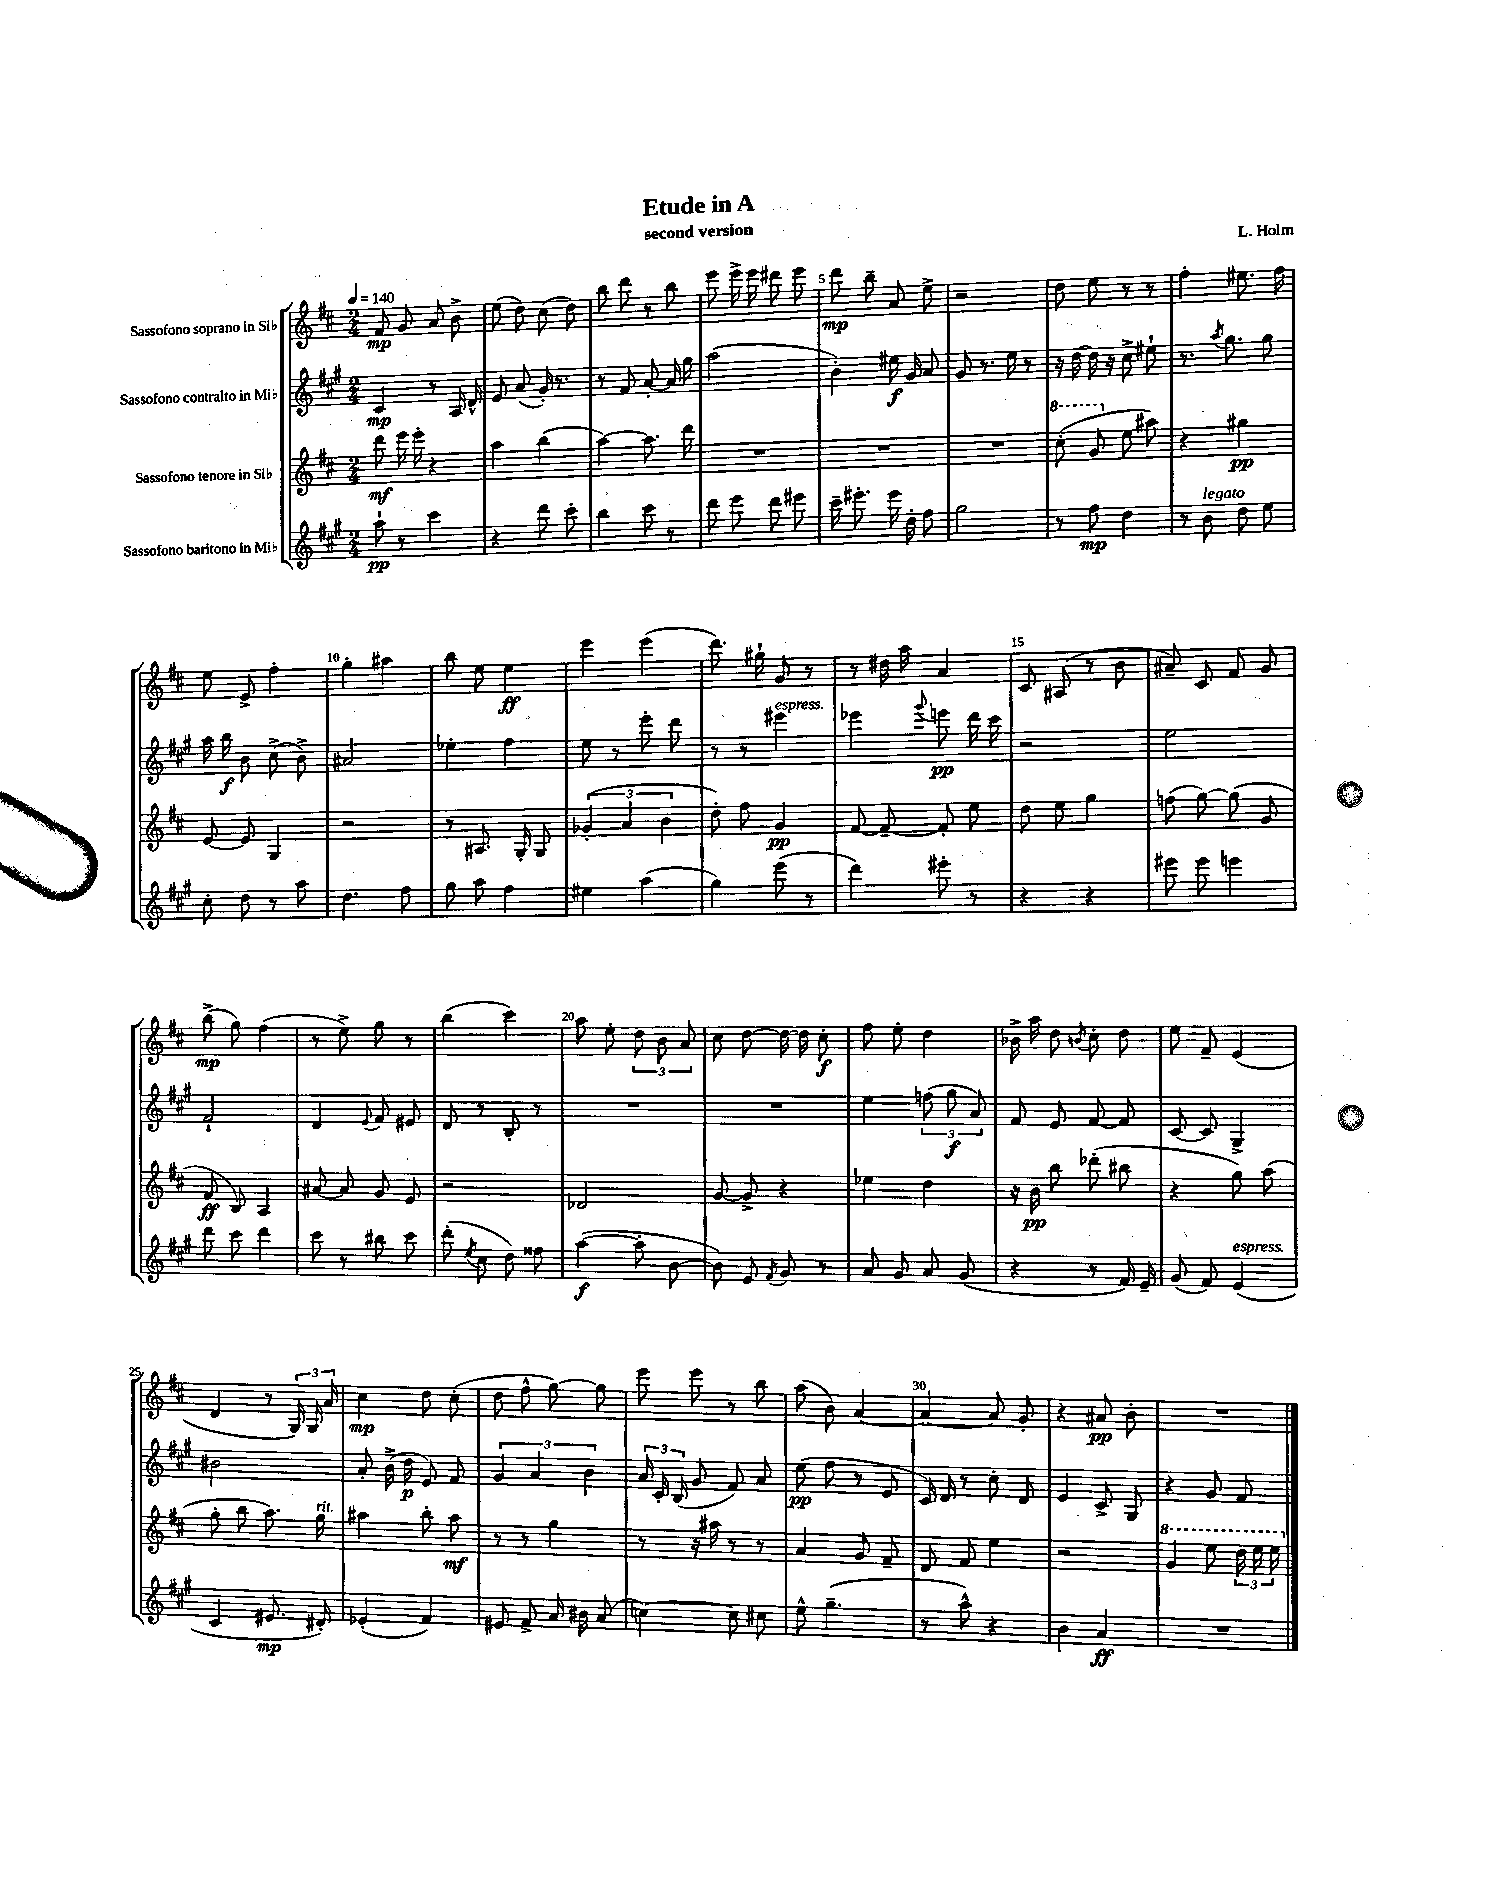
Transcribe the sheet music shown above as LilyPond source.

\header { title = "Etude in A" composer = "L. Holm" subtitle = "second version" }
<<
\new StaffGroup <<
\new Staff = "s0" \with { instrumentName = "Sassofono soprano in Sib" } {
    \clef treble \key d \major \numericTimeSignature \time 2/4 \tempo 4 = 140
    \autoBeamOff fis'8\mp g'8 a'8 b'8-> |
    e''8( d''8) cis''8( d''8) |
    b''8 d'''8 r8 b''8 |
    e'''8 e'''16-> e'''16 dis'''8 e'''8 |
    d'''8\mp b''8-- a'8 e''8-> |
    r2 |
    d''8 e''8 r8 r8 |
    fis''4-. eis''8. fis''16 |
    e''8 e'8-> fis''4-. |
    g''4-. ais''4 |
    b''8 e''8 e''4\ff |
    e'''4 e'''4( |
    d'''8.) gis''16-! g'8 r8 |
    r8 dis''16 a''16 a'4 |
    cis'8 ais8( r8 b'8 |
    ais'8--) cis'8 fis'8 g'8 |
    b''8->\mp( g''8) fis''4( |
    r8 e''8->) g''8 r8 |
    b''4( cis'''4) |
    a''8 e''8-. \tuplet 3/2 { d''8 b'8 a'8 } |
    cis''8 d''8~ d''16~ d''16 cis''8-.\f |
    fis''8 e''8-. d''4 |
    bes'16-> a''16 d''8 \acciaccatura { b'8 } cis''8-. d''8 |
    e''8 fis'8-- e'4( |
    d'4 r8 \tuplet 3/2 { g16) g16 a'16 } |
    cis''4\mp d''8 cis''8-.( |
    d''8 fis''8-^ g''8~) g''8 |
    e'''8 e'''8 r8 b''8 |
    a''8( b'8) a'4~ |
    a'4~ a'8 g'8-. |
    r4 ais'8\pp b'8-. |
    R2 \bar "|." |
}
\new Staff = "s1" \with { instrumentName = "Sassofono contralto in Mib" } {
    \clef treble \key a \major \numericTimeSignature \time 2/4
    \autoBeamOff cis'4\mp r8 a16 d'16-^ |
    e'8 a'8( gis'16-.) r8. |
    r8 fis'8 a'8~-. a'16 gis''16 |
    a''2( |
    b'4-.) eis''16\f gis'16 a'8 |
    gis'8 r8. e''16 r8 |
    r16 d''16~ d''16 r16 cis''8-> eis''8-! |
    r8. \acciaccatura { a''8 } gis''8. gis''8 |
    a''16 b''16\f b'8 cis''8->( b'8->) |
    ais'2 |
    ees''4-. fis''4 |
    e''8 r8 e'''8-. d'''8 |
    r8 r8 eis'''4^\markup { \italic "espress." } |
    ees'''4 \appoggiatura { gis'''8 } e'''8\pp d'''16 cis'''16 |
    r2 |
    e''2 |
    fis'2-! |
    d'4 \appoggiatura { e'8 } fis'8 eis'8 |
    d'8 r8 b8-. r8 |
    R2 |
    R2 |
    e''4 \tuplet 3/2 { f''8( gis''8\f a'8) } |
    fis'8 e'8 fis'8~ fis'8 |
    cis'8~ cis'8 gis4-> |
    bis'2 |
    a'8-. b'16->( d''16\p e'8) fis'8 |
    \tuplet 3/2 { gis'4 a'4 b'4 } |
    \tuplet 3/2 { a'16 cis'16-. b16( } gis'8 fis'8) a'8 |
    e''8\pp( fis''8 r8 e'8 |
    cis'16) d'16 r8 cis''8-. d'8 |
    e'4 cis'8-> gis8 |
    r4 gis'8 fis'8 \bar "|." |
}
\new Staff = "s2" \with { instrumentName = "Sassofono tenore in Sib" } {
    \clef treble \key d \major \numericTimeSignature \time 2/4
    \autoBeamOff d'''8\mf e'''16 e'''16-. r4 |
    a''4 b''4( |
    a''4~) a''8. d'''16 |
    R2 |
    R2 |
    R2 |
    \ottava #1 cis'''8-.( g''8 \ottava #0 e''8 ais''8) |
    r4 gis''4\pp |
    e'8~ e'8 g4 |
    r2 |
    r8 ais8. g16-. g8 |
    \tuplet 3/2 { ges'4-.( a'4 b'4 } |
    d''8-.) fis''8 g'4\pp |
    fis'8~ fis'8~-- fis'8-. e''8 |
    d''8 e''8 g''4 |
    f''8( g''8~) g''8( g'8 |
    fis'8\ff b8) a4 |
    ais'8~ ais'8 g'8 e'8 |
    r2 |
    des'2 |
    g'8~ g'8-> r4 |
    ees''4 d''4 |
    r16 b'16\pp b''8 des'''8-.( bis''8 |
    r4 g''8) a''8( |
    g''8-. b''8 a''8.) g''16^\markup { \italic "rit." } |
    ais''4 b''8-. ais''8\mf |
    r8 r8 g''4 |
    r8 r16 ais''16 r8 r8 |
    a'4 g'8 fis'8-- |
    d'8 fis'8 e''4 |
    r2 |
    \ottava #1 g''4 e'''8 \tuplet 3/2 { d'''16 e'''16 e'''16 \ottava #0 } \bar "|." |
}
\new Staff = "s3" \with { instrumentName = "Sassofono baritono in Mib" } {
    \clef treble \key a \major \numericTimeSignature \time 2/4
    \autoBeamOff a''8-!\pp r8 cis'''4 |
    r4 d'''8 cis'''8-. |
    b''4 cis'''8 r8 |
    d'''8 e'''8 d'''8 eis'''8 |
    cis'''16-- eis'''8.-. eis'''16 d''16-. fis''8 |
    gis''2 |
    r8 fis''8\mp d''4 |
    r8 b'8^\markup { \italic "legato" } d''8 e''8 |
    cis''8-. d''8 r8 a''8 |
    d''4. fis''8 |
    gis''8 a''8 fis''4 |
    eis''4 a''4( |
    gis''4) e'''8( r8 |
    d'''4) eis'''8-. r8 |
    r4 r4 |
    eis'''8 eis'''8 e'''4 |
    d'''8 cis'''8 d'''4 |
    cis'''8 r8 bis''8 cis'''8 |
    d'''8-.( \acciaccatura { e''8 } cis''8 d''8) fisis''8 |
    a''4~\f( a''8-. b'8~ |
    b'8) e'8 \acciaccatura { fis'8 } gis'8 r8 |
    a'8 gis'8 a'8 gis'8( |
    r4 r8 fis'16) e'16-- |
    gis'8( fis'8) e'4^\markup { \italic "espress." }( |
    cis'4 eis'8.\mp dis'16-.) |
    ees'4-.( fis'4) |
    eis'8 fis'8-> a'16 bis'16 a'8( |
    c''4~) c''8 cis''8 |
    e''8-^ gis''4.--( |
    r8 a''8-^) r4 |
    b'4 a'4\ff |
    R2 \bar "|." |
}
>>
>>
\layout { \context { \Score \override BarNumber.break-visibility = ##(#f #t #t) barNumberVisibility = #(every-nth-bar-number-visible 5) } }
